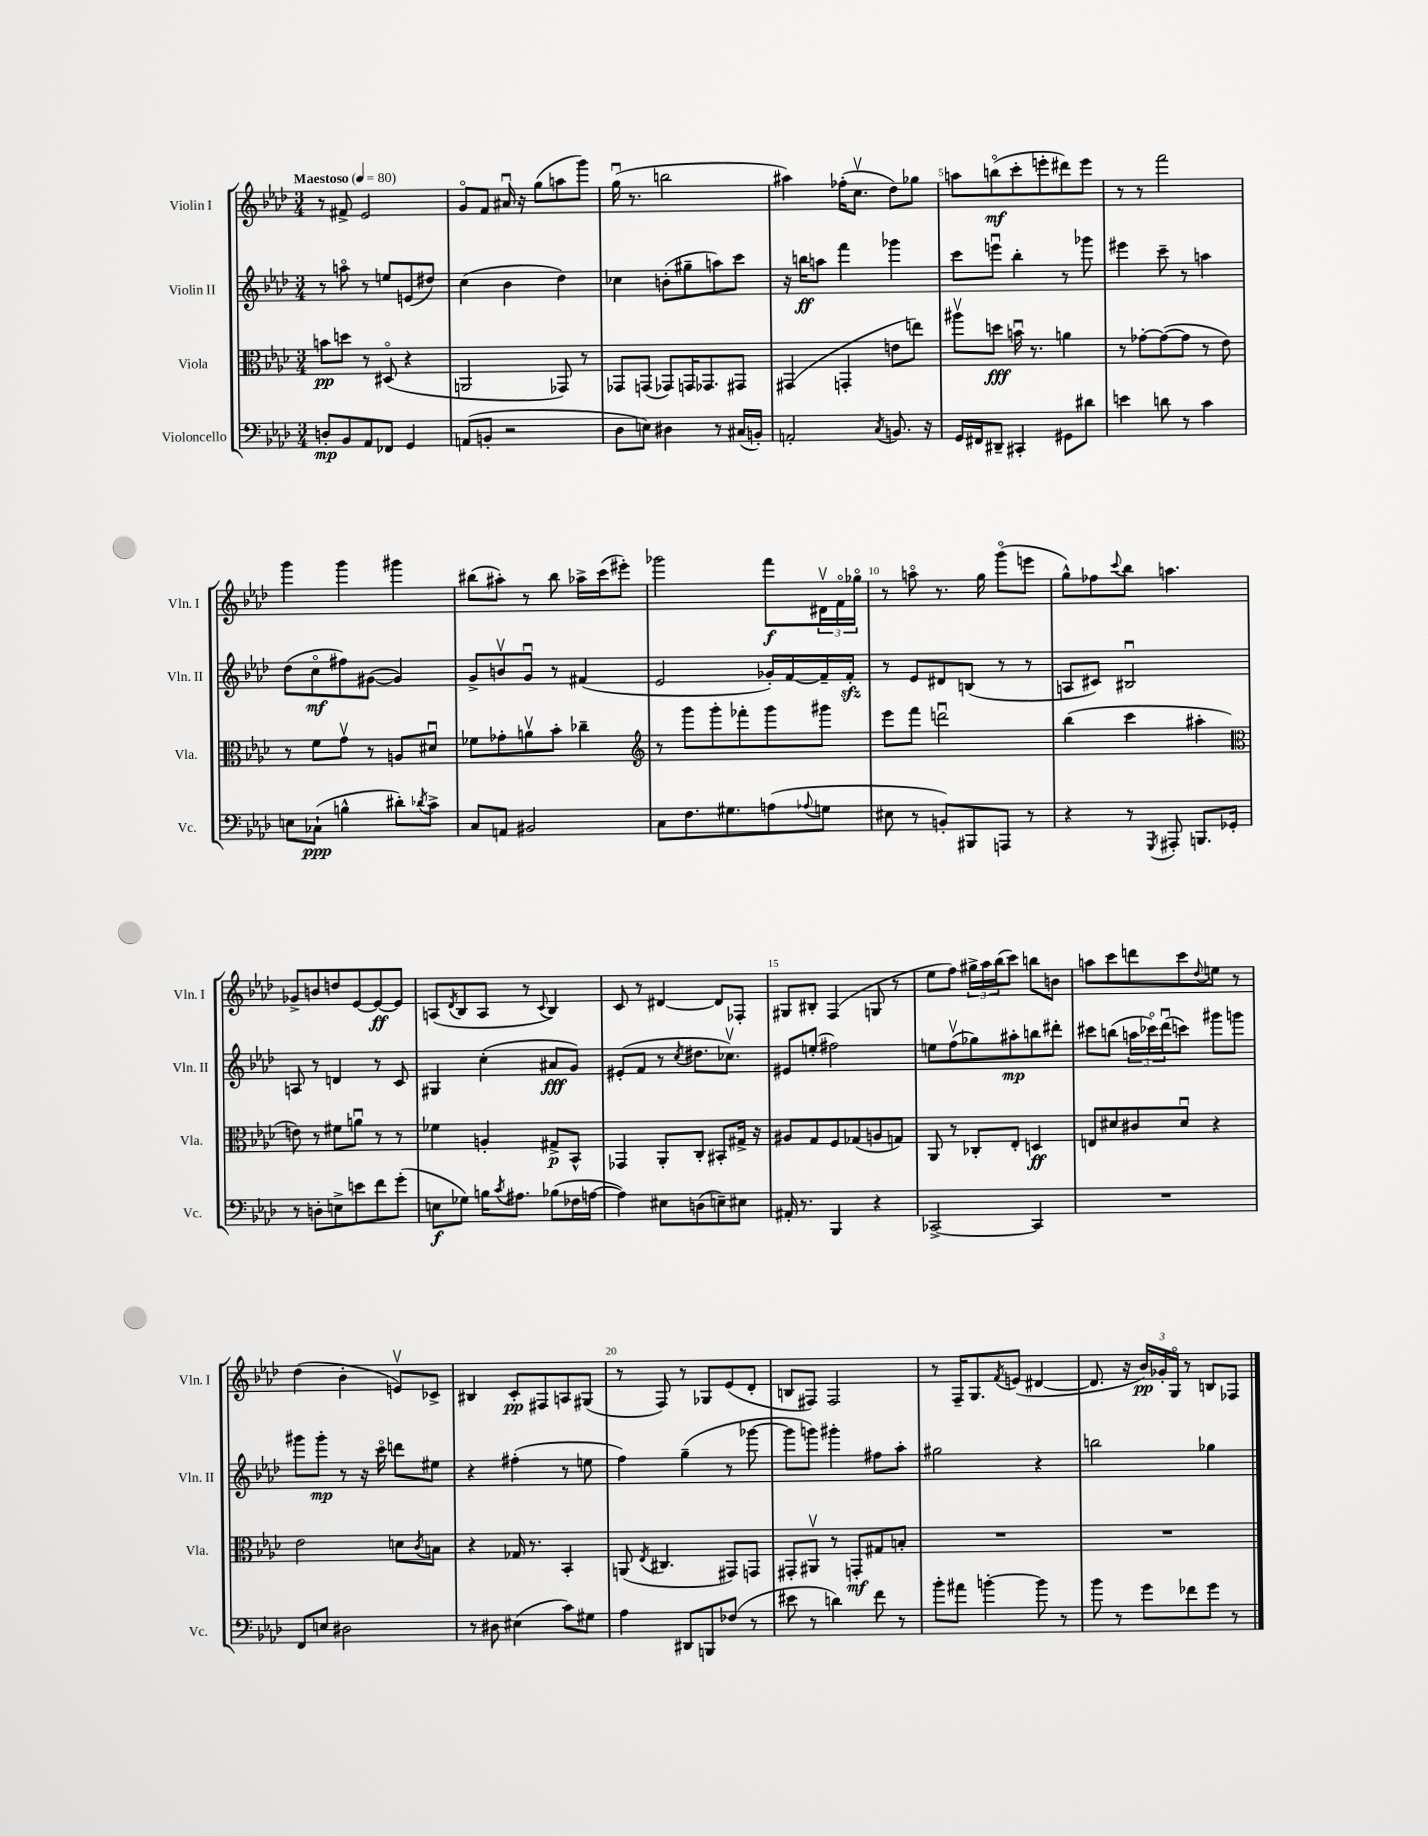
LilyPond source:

<<
\new StaffGroup <<
\new Staff = "s0" \with { instrumentName = "Violin I" shortInstrumentName = "Vln. I" } {
    \clef treble \key aes \major \numericTimeSignature \time 3/4 \tempo "Maestoso" 4 = 80
    r8 fis'8-> ees'2 |
    g'8\flageolet f'8 ais'16\downbow r16 g''8( a''8 g'''8) |
    g''16\downbow( r8. b''2 |
    ais''4) fes''16-.( c''8.\upbow des''8) ges''8 |
    a''8 b''8\flageolet\mf( c'''8-. e'''8-. dis'''8) e'''8 |
    r8 r8 f'''2 |
    g'''4 g'''4 gis'''4 |
    bis''8( ais''8-.) r8 bis''8 aes''16-> c'''16( eis'''8-.) |
    ges'''2 f'''8\f \tuplet 3/2 { dis'16\upbow f'16\flageolet ges''16\flageolet } |
    r8 a''8\flageolet r8. g''16 g'''8\flageolet( e'''8 |
    g''8-^) fes''8 \appoggiatura { c'''8 } bes''8 a''4. |
    ges'8-> b'8 d''8 ees'8~ ees'8~\ff ees'8 |
    a8( \acciaccatura { des'8 } bes8 a8 r8 \appoggiatura { c'8 } bes4) |
    c'8 r8 dis'4~ dis'8 fes8-. |
    gis8 bis8-. f4( g8 r8 |
    ees''8 f''8) \tuplet 3/2 { gis''16-> aes''16 bes''16( } c'''8) b''8 b'8 |
    a''8 c'''8 d'''8 c'''8 \appoggiatura { des''8 } e''8 r8 |
    des''4( bes'4-. e'8\upbow) ces'8-> |
    bis4 c'8-.\pp fis8 a8 gis8( |
    r8 f8) r8 ges8 ees'8( des'8-. |
    b8 fis8) fis2 |
    r8 f16-- g8. \acciaccatura { f'8 } e'8( dis'4~ |
    dis'8. r16 \tuplet 3/2 { bes'16\pp) ges'16-. g16\flageolet } r8 b8 fes8 \bar "|." |
}
\new Staff = "s1" \with { instrumentName = "Violin II" shortInstrumentName = "Vln. II" } {
    \clef treble \key aes \major \numericTimeSignature \time 3/4
    r8 a''8\flageolet r8 e''8 e'8( dis''8) |
    c''4( bes'4 des''4) |
    ces''4 b'8-.( gis''8-- a''8) c'''8 |
    r16 b''16\ff a''8 f'''4 ges'''4 |
    c'''8 e'''8\downbow bes''4-. r8 ges'''8 |
    eis'''4 c'''8-- r8 a''4 |
    des''8( c''8\flageolet\mf fis''8) gis'8~( gis'4) |
    g'8-> b'8\upbow g'8\downbow r8 fis'4( |
    ees'2 ges'16-.) f'16~ f'16-- f'16-.\sfz |
    r8 ees'8 dis'8 b8( r8 r8 |
    a8 cis'8) bis2\downbow |
    a8 r8 d'4 r8 c'8 |
    gis4 c''4-.( ais'8\fff g'8) |
    eis'8-.( f'8 r8 \acciaccatura { c''8 } dis''8. ces''8.\upbow) |
    eis'8 e''8-.( fis''2) |
    e''8 f''8\upbow( ges''8) ais''8-.\mp b''8 dis'''8-. |
    cis'''8 b''8( \tuplet 3/2 { a''16 ces'''16\flageolet) des'''16\downbow( } c'''8) gis'''8 g'''8 |
    gis'''8 gis'''8-.\mp r8 r16 c'''16\flageolet d'''8 eis''8 |
    r4 fis''4-.( r8 e''8 |
    f''4) g''4--( r8 ges'''8~ |
    ges'''8 g'''8) gis'''4-. fis''8 aes''8-. |
    gis''2 r4 |
    b''2 ges''4 \bar "|." |
}
\new Staff = "s2" \with { instrumentName = "Viola" shortInstrumentName = "Vla." } {
    \clef alto \key aes \major \numericTimeSignature \time 3/4
    b'8\pp d''8 r8 dis8\flageolet( r4 |
    a,2 ges,8) r8 |
    ges,8 g,8( ges,8) g,16 ges,8. gis,8 |
    gis,4( g,4-. e'8 e''8) |
    ais''8\upbow d''8\fff b'16\downbow r8. a'4 |
    r8 ges'8~-. ges'8~( ges'8 r8 ees'8) |
    r8 f'8 g'8\upbow r8 a8 dis'8\downbow |
    fes'8 ges'8-. a'8\upbow bes'8-. ces''4-- |
    \clef treble r8 g'''8 g'''8-. fes'''8-. g'''8 gis'''8 |
    ees'''8 f'''8 d'''2\downbow |
    bes''4( c'''4 ais''4-. |
    \clef alto e'8) r8 fis'8 a'8\downbow r8 r8 |
    fes'4 a4-. gis8->\p bes,8-^ |
    ges,4 aes,8-. c8-. bis,8-. gis16-> r16 |
    ais8 g8 f8 ges8( a8 g8) |
    aes,8 r8 ces8-. ees8-. d4\ff |
    e8 dis'8 cis'8 dis'8\downbow r4 |
    ees'2 d'8 \acciaccatura { c'8 } b8 |
    r4 ges16 r8. bes,4-. |
    a,8( \acciaccatura { ees8 } cis4. gis,8) g,8 |
    gis,8-. ais,8\upbow r8 g,8-.\mf gis8 b8-. |
    R2. |
    R2. \bar "|." |
}
\new Staff = "s3" \with { instrumentName = "Violoncello" shortInstrumentName = "Vc." } {
    \clef bass \key aes \major \numericTimeSignature \time 3/4
    d8-.\mp bes,8 aes,8 fes,8 g,4 |
    a,8( b,8-. r2 |
    des8 e8) dis4 r8 cis16( b,16-.) |
    a,2-. \acciaccatura { c8 } b,8. r16 |
    g,16 fis,16 dis,8-- cis,4-. gis,8 dis'8 |
    e'4 d'8 r8 c'4 |
    e8 ces8-!\ppp( b4-^ dis'8-.) \acciaccatura { des'8 } c'8-> |
    c8 a,8 bis,2 |
    c8 f8. gis8. a8( \appoggiatura { aes8 } g8 |
    eis8 r8 b,8-.) bis,,8 a,,8 r8 |
    r4 r8 \acciaccatura { g,,8 } ais,,8-. b,,8. ges,16-. |
    r8 d8-. e8-> e'8 f'8 g'8-.( |
    e8\f ges8) b16 \acciaccatura { c'8 } ais8. bes8( fes16 a16~ |
    a4) eis8 d8( e8--) eis8 |
    ais,16-. r8. bes,,4 r4 |
    ces,2~-> ces,4 |
    R2. |
    f,8 e8 dis2 |
    r8 dis8 eis4( c'8) gis8 |
    aes4 dis,8 b,,8 fes8( r8 |
    eis'8 r8 d'4) f'8 r8 |
    bes'8-. ais'8 b'4~-. b'8 r8 |
    bes'8 r8 g'8 fes'8 g'8 r8 \bar "|." |
}
>>
>>
\layout { \context { \Score \override BarNumber.break-visibility = ##(#f #t #t) barNumberVisibility = #(every-nth-bar-number-visible 5) } }
